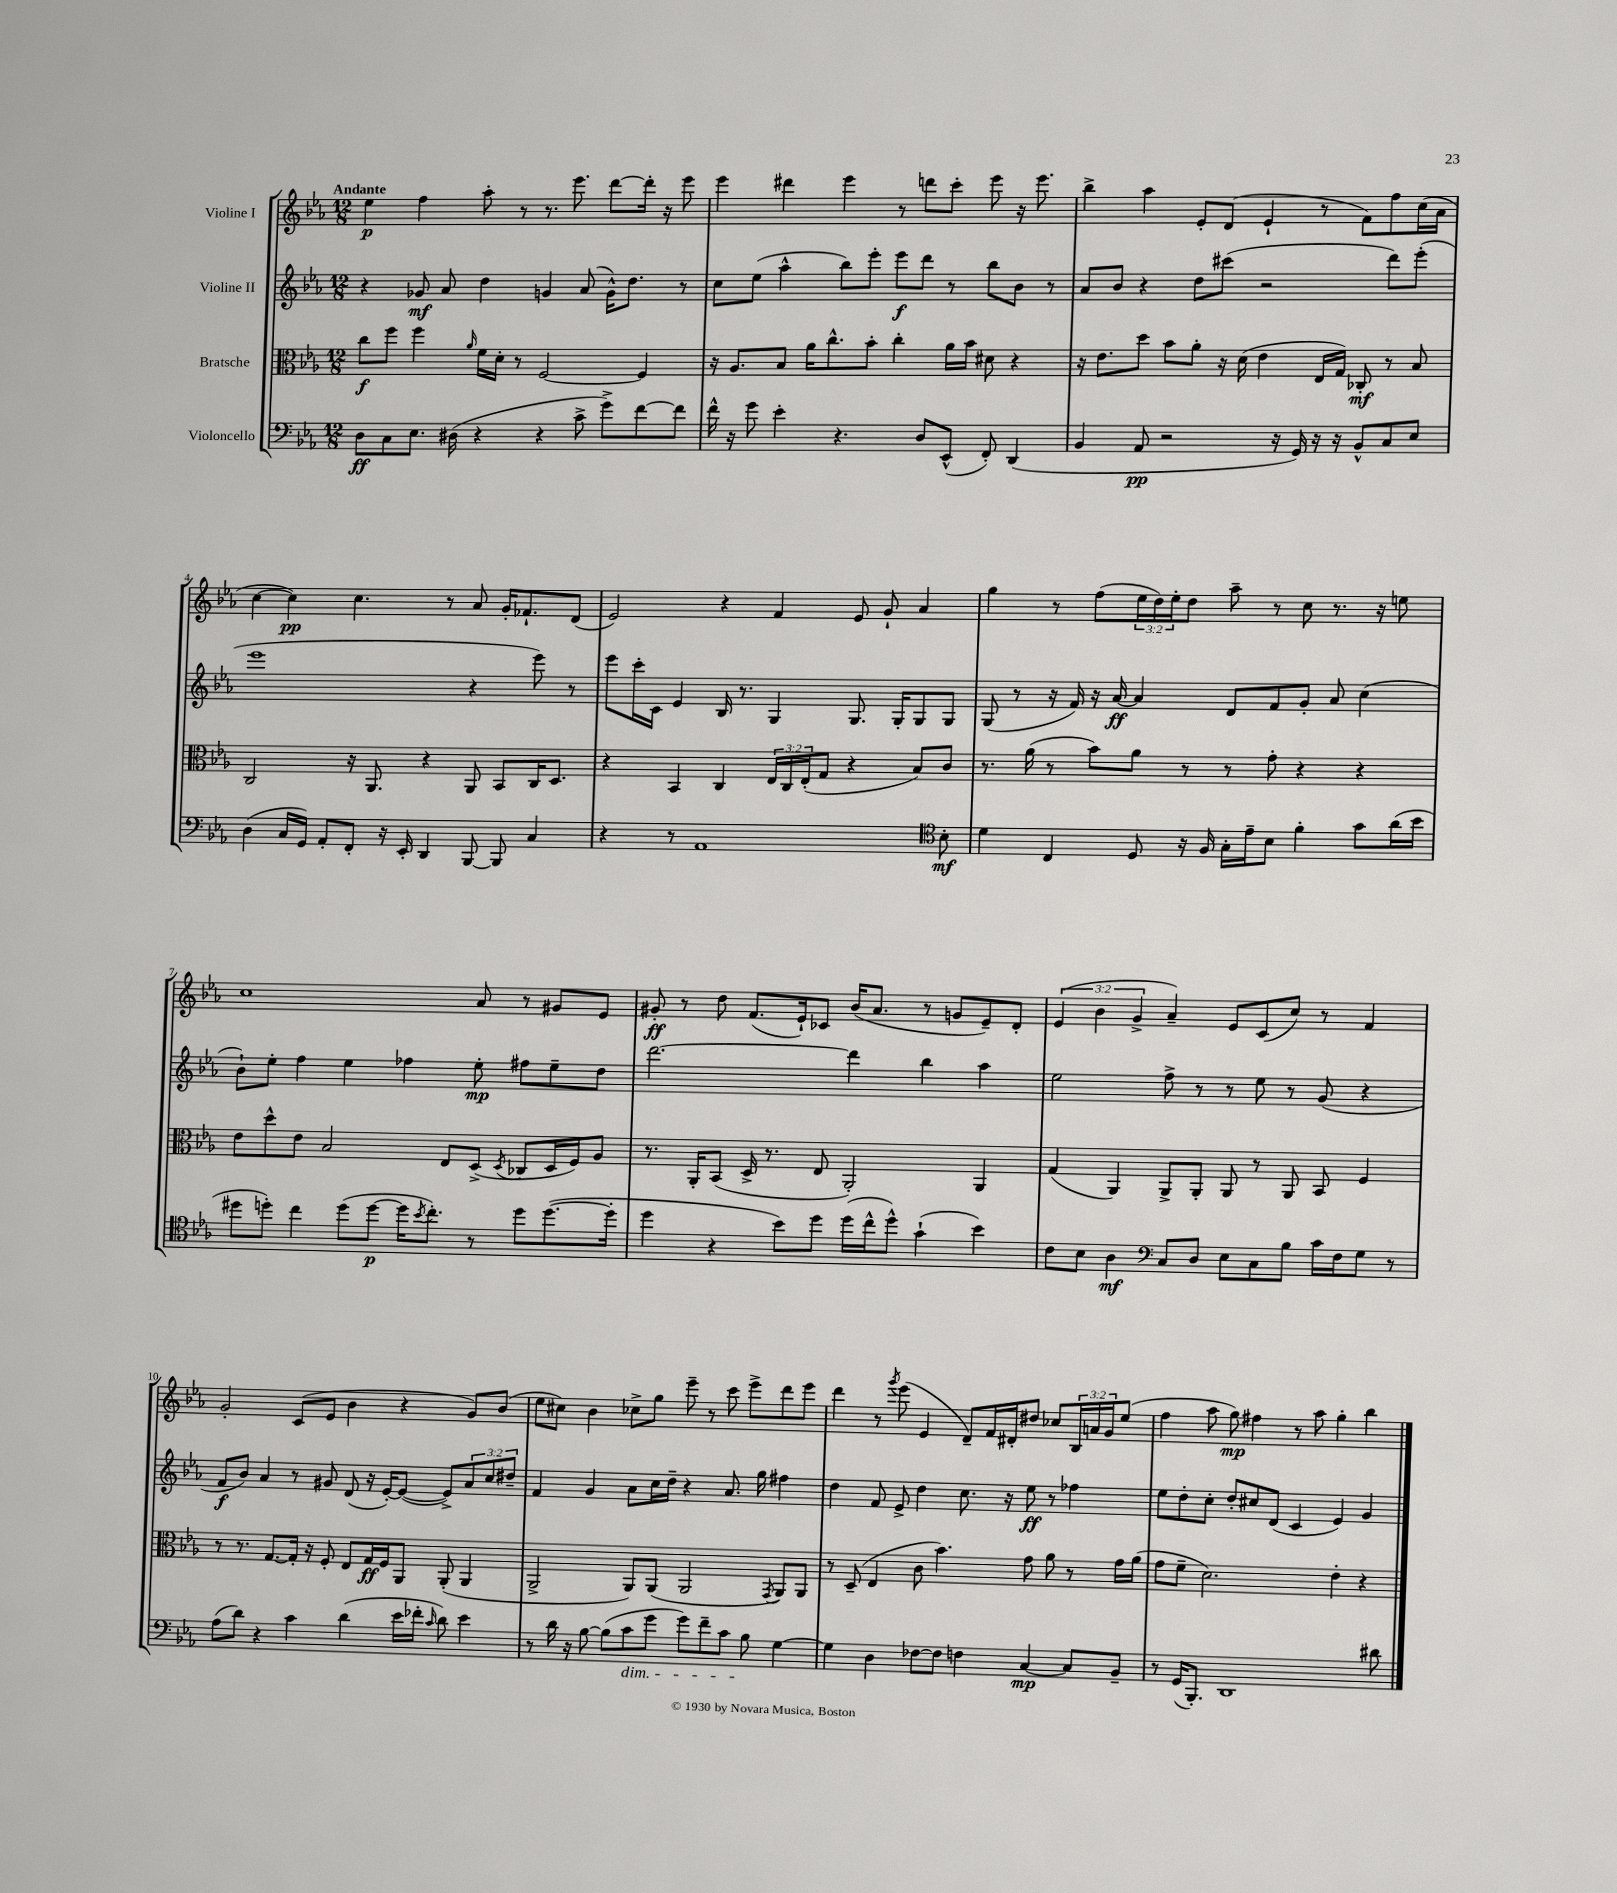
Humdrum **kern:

**kern	**dynam	**kern	**dynam	**kern	**dynam	**kern	**dynam
*part4	*part4	*part3	*part3	*part2	*part2	*part1	*part1
*staff4	*staff4	*staff3	*staff3	*staff2	*staff2	*staff1	*staff1
*I"Violoncello	*	*I"Bratsche	*	*I"Violine II	*	*I"Violine I	*
*clefF4	*	*clefC3	*	*clefG2	*	*clefG2	*
*k[b-e-a-]	*	*k[b-e-a-]	*	*k[b-e-a-]	*	*k[b-e-a-]	*
*M12/8	*	*M12/8	*	*M12/8	*	*M12/8	*
=1	=1	=1	=1	=1	=1	=1	=1
!	!	!	!	!	!	!LO:TX:a:B:t=Andante	!
8D\L	ff	8cc\L	f	4r	.	4ee-\	p
8C\	.	8ff\J	.	.	.	.	.
8.E-\J	.	4ff\	.	8g-X/	mf	4ff\	.
.	.	.	.	8a-/	.	.	.
(16D#X\	.	.	.	.	.	.	.
.	.	16qqa-/	.	.	.	.	.
4r	.	16f\LL	.	4dd\	.	8aa-'\	.
.	.	16d'\JJ	.	.	.	.	.
.	.	8r	.	.	.	8r	.
4r	.	[2F/	.	4gn/	.	8.r	.
.	.	.	.	.	.	8.eee-\	.
8c^\	.	.	.	(8a-/	.	.	.
8g^\L)	.	.	.	16g^^\KL)	.	[8ddd\L	.
.	.	.	.	8.dd\J	.	.	.
[8f\	.	4F/]	.	.	.	16ddd'\Jk]	.
.	.	.	.	.	.	16r	.
8f\J]	.	.	.	8r	.	8eee-\	.
=2	=2	=2	=2	=2	=2	=2	=2
16f^^\	.	16r	.	8cc\L	.	4eee-\	.
16r	.	8.A-/L	.	.	.	.	.
8g\	.	.	.	(8ee-\J	.	.	.
4e-'\	.	8B-/J	.	4aa-^^\	.	4ddd#X\	.
.	.	16a-\KL	.	.	.	.	.
.	.	8.cc^^\	.	.	.	.	.
4.r	.	.	.	8bb-\L)	.	4eee-\	.
.	.	8b-'\J	.	8eee-'\J	.	.	.
.	.	4cc'\	.	8eee-\L	f	8r	.
8D/L	.	.	.	8ddd\J	.	8dddn\L	.
(8EE-^^/J	.	16a-\LL	.	8r	.	8ccc'\J	.
.	.	16b-\JJ	.	.	.	.	.
8FF'/)	.	8d#X\	.	8bb-\L	.	8eee-\	.
(4DD/	.	4r	.	8b-\J	.	16r	.
.	.	.	.	.	.	8.eee-\	.
.	.	.	.	8r	.	.	.
=3	=3	=3	=3	=3	=3	=3	=3
4BB-/	.	16r	.	8a-/L	.	4bb-^\	.
.	.	8.e-\L	.	.	.	.	.
.	.	.	.	8b-/J	.	.	.
8AA-/	pp	8dd\J	.	4r	.	4aa-\	.
2r	.	8b-\L	.	.	.	.	.
.	.	8a-'\J	.	8dd\L	.	8e-'/L	.
.	.	16r	.	(8ccc#X\J	.	(8d/J	.
.	.	(16d\	.	.	.	.	.
.	.	4e-\	.	2r	.	4e-`/	.
16r	.	.	.	.	.	.	.
16GG/)	.	.	.	.	.	.	.
16r	.	16E-/LL	.	.	.	8r	.
16r	.	16G/JJ)	.	.	.	.	.
8BB-^^/L	.	8C-X'/	mf	.	.	8f\L)	.
8C/	.	8r	.	8ddd\L)	.	8ff\	.
8E-/J	.	8B-/	.	(8eee-'\J	.	(16cc\L	.
.	.	.	.	.	.	16a-\JJ	.
!!LO:LB:g=z
=4	=4	=4	=4	=4	=4	=4	=4
(4D\	.	2C/	.	1eee-	.	[4cc\	.
16C/LL	.	.	.	.	.	4cc\])	pp
16GG/JJ)	.	.	.	.	.	.	.
8AA-'/L	.	.	.	.	.	.	.
8FF'/J	.	16r	.	.	.	4.cc\	.
.	.	8.AA-/	.	.	.	.	.
16r	.	.	.	.	.	.	.
16EE-'/	.	.	.	.	.	.	.
4DD/	.	4r	.	.	.	.	.
.	.	.	.	.	.	8r	.
[8BBB-/	.	8AA-/	.	4r	.	8a-/	.
8BBB-/]	.	8BB-/L	.	.	.	16g'/KL	.
.	.	.	.	.	.	8.f-X`/	.
4C/	.	16C/K	.	8eee-\)	.	.	.
.	.	8.D/J	.	.	.	.	.
.	.	.	.	8r	.	(8d/J	.
=5	=5	=5	=5	=5	=5	=5	=5
4r	.	4r	.	8eee-\L	.	2e-/)	.
.	.	.	.	16ccc'\L	.	.	.
.	.	.	.	16c\JJ	.	.	.
8r	.	4BB-/	.	4e-/	.	.	.
1AA-	.	.	.	.	.	.	.
.	.	4C/	.	16B-/	.	4r	.
.	.	.	.	8.r	.	.	.
.	.	24E-/LL	.	4G/	.	4f/	.
.	.	24C/	.	.	.	.	.
.	.	(24E-'/J	.	.	.	.	.
.	.	8G/J	.	.	.	.	.
.	.	4r	.	8.G/	.	8e-/	.
.	.	.	.	.	.	8g`/	.
.	.	.	.	16G'/KL	.	.	.
.	.	8B-/L)	.	8G/	.	4a-/	.
*clefC4	*	*	*	*	*	*	*
8B-'\	mf	8c/J	.	8G/J	.	.	.
=6	=6	=6	=6	=6	=6	=6	=6
4d\	.	8.r	.	(8G/	.	4gg\	.
.	.	.	.	8r	.	.	.
.	.	(16a-\	.	.	.	.	.
4C/	.	8r	.	16r	.	8r	.
.	.	.	.	16f/)	.	.	.
.	.	8b-\L)	.	16r	.	(8ff\L	.
.	.	.	.	[16a-/	ff	.	.
8D/	.	8a-\J	.	4a-/]	.	24ee-\L	.
.	.	.	.	.	.	24dd\)	.
.	.	.	.	.	.	24ee-'\J	.
16r	.	8r	.	.	.	8dd\J	.
16F/	.	.	.	.	.	.	.
16G'\LL	.	8r	.	8d/L	.	8aa-~\	.
16e-~\J	.	.	.	.	.	.	.
8B-\J	.	8g'\	.	8f/	.	8r	.
4f'\	.	4r	.	8g'/J	.	8cc\	.
.	.	.	.	8a-/	.	8.r	.
8g\L	.	4r	.	(4cc\	.	.	.
.	.	.	.	.	.	16r	.
(16a-\L	.	.	.	.	.	8een\	.
16b-\JJ	.	.	.	.	.	.	.
!!LO:LB:g=z
=7	=7	=7	=7	=7	=7	=7	=7
8dd#X\L	.	8e-\L	.	8b-`\L)	.	1cc	.
8ddn'\J)	.	8dd^^\	.	8ee-'\J	.	.	.
4cc\	.	8e-\J	.	4ff\	.	.	.
.	.	2B-/	.	.	.	.	.
(8dd\L	.	.	.	4ee-\	.	.	.
[8dd\J	p	.	.	.	.	.	.
16dd\KL]	.	.	.	4ff-X\	.	.	.
8qb-/	.	.	.	.	.	.	.
8.cc'\J)	.	.	.	.	.	.	.
.	.	8E-/L	.	.	.	.	.
8r	.	(8D^/J	.	8ee-'\	mp	8a-/	.
.	.	8qD/	.	.	.	.	.
8dd\L	.	8C-X/L	.	8ff#X\L	.	8r	.
([8.dd\	.	16D/L	.	8ee-~\	.	8g#X/L	.
.	.	16F/J)	.	.	.	.	.
.	.	8A-/J	.	8dd\J	.	8e-/J	.
16dd'\Jk]	.	.	.	.	.	.	.
=8	=8	=8	=8	=8	=8	=8	=8
4dd\	.	8.r	.	[2.ddd\	.	8g#X'/	ff
.	.	.	.	.	.	8r	.
.	.	16AA-'/KL	.	.	.	.	.
4r	.	(8BB-/J	.	.	.	8dd\	.
.	.	16D^/	.	.	.	(8.f/L	.
.	.	8.r	.	.	.	.	.
8b-\L)	.	.	.	.	.	.	.
.	.	.	.	.	.	16e-`/k)	.
8dd\J	.	8E-/	.	.	.	8c-X/J	.
(16dd\LL	.	2AA-'/)	.	4ddd\]	.	(16b-/KL	.
16cc^^\J	.	.	.	.	.	8.a-/J	.
8dd^^\J)	.	.	.	.	.	.	.
(4g`\	.	.	.	4bb-\	.	8r	.
.	.	.	.	.	.	8gn/L	.
4b-\)	.	4AA-/	.	4aa-\	.	8e-~/)	.
.	.	.	.	.	.	8d'/J	.
=9	=9	=9	=9	=9	=9	=9	=9
8c\L	.	(4G/	.	2ee-\	.	(6e-/	.
8B-\J	.	.	.	.	.	.	.
.	.	.	.	.	.	6b-\	.
4A-\	mf	4AA-/)	.	.	.	.	.
.	.	.	.	.	.	6g^/	.
*clefF4	*	*	*	*	*	*	*
8C/L	.	8AA-^/L	.	8ff^\	.	4a-~/)	.
8D/J	.	8AA-'/J	.	8r	.	.	.
8E-\L	.	8AA-/	.	8r	.	8e-/L	.
8C\	.	8r	.	8ee-\	.	(8c/	.
8B-\J	.	8AA-/	.	8r	.	8cc/J)	.
16c\LL	.	8BB-/	.	(8g/	.	8r	.
16F\J	.	.	.	.	.	.	.
8G\J	.	4F/	.	4r	.	4f/	.
8r	.	.	.	.	.	.	.
!!LO:LB:g=z
=10	=10	=10	=10	=10	=10	=10	=10
(8A-\L	.	8r	.	8f/L	f	2g'/	.
8d\J)	.	8.r	.	8b-/J)	.	.	.
4r	.	.	.	4a-/	.	.	.
.	.	[8.G/L	.	.	.	.	.
4c\	.	16G'/Jk]	.	8r	.	(8c/L	.
.	.	16r	.	.	.	.	.
.	.	8F'/	.	8g#X/	.	8e-/J	.
(4d\	.	8E-/L	.	(8d/	.	4b-\	.
.	.	16G/L	ff	16r	.	.	.
.	.	16F/J	.	[16e-'/KL)	.	.	.
16e-\LL	.	8AA-/J	.	(8e-/J_	.	4r	.
16f-X'\JJ	.	.	.	.	.	.	.
16qqc/	.	.	.	.	.	.	.
8d\)	.	(8AA-'/	.	8e-^/L])	.	.	.
4e-\	.	4AA-/	.	12a-/	.	8g/L)	.
.	.	.	.	12cc/	.	.	.
.	.	.	.	.	.	(8b-/J	.
.	.	.	.	12dd#X~/J	.	.	.
=11	=11	=11	=11	=11	=11	=11	=11
8r	.	2AA-^/	.	4f/	.	8ee-\L	.
16d\	.	.	.	.	.	8cc#X\J)	.
16r	.	.	.	.	.	.	.
[8B-\	.	.	.	4g/	.	4b-\	.
(8B-\L]	.	.	.	.	.	.	.
!LO:TX:b:i:t=dim.	!	!	!	!	!	!	!
8c\	.	8AA-/L)	.	8a-\L	.	8cc-X^\L	.
8g\J	.	(8AA-/J	.	16cc\L	.	8gg\J	.
.	.	.	.	16dd~\JJ	.	.	.
8g\L)	.	2AA-/	.	4r	.	8eee-~\	.
8f~\	.	.	.	.	.	8r	.
8c\J	.	.	.	8.a-/	.	8ccc\	.
8B-\	.	.	.	.	.	8eee-^\L	.
.	.	.	.	16gg\	.	.	.
.	.	8qGG/	.	.	.	.	.
[4G\	.	8AA-/L)	.	4ff#X\	.	8ddd\	.
.	.	8AA-/J	.	.	.	8eee-\J	.
=12	=12	=12	=12	=12	=12	=12	=12
4G\]	.	8r	.	4dd\	.	4ddd\	.
.	.	(8D~/	.	.	.	.	.
4D\	.	4E-/	.	8f/	.	8r	.
.	.	.	.	.	.	8qggg/	.
.	.	.	.	8e-^/	.	(8eee-\	.
[8F-X\L	.	8c\	.	4dd\	.	4e-/	.
8F-\J]	.	4.b-\)	.	.	.	.	.
4Fn\	.	.	.	8.cc\	.	8d~/L)	.
.	.	.	.	.	.	16f/L	.
.	.	.	.	16r	.	16d#X'/J	.
[4C/	mp	8g\	.	8ee-\	ff	8dd#X/J	.
.	.	8a-\	.	8r	.	8cc-X/L	.
8C/L]	.	8r	.	4ff-X\	.	24B-/L	.
.	.	.	.	.	.	24an/	.
.	.	.	.	.	.	24g/J	.
8BB-~/J	.	16g\LL	.	.	.	(8ee-/J	.
.	.	(16a-\JJ	.	.	.	.	.
=13	=13	=13	=13	=13	=13	=13	=13
8r	.	8g\L	.	8ee-\L	.	4ff\	.
(16GG/KL	.	8f~\J	.	8dd'\	.	.	.
8.BBB-'/J)	.	.	.	.	.	.	.
.	.	2.d\)	.	8cc'\J	.	8aa-\	.
1DD	.	.	.	8dd'/L	.	8gg\)	mp
.	.	.	.	8cc#X/	.	4ff#X\	.
.	.	.	.	(8d/J	.	.	.
.	.	.	.	4c/	.	8r	.
.	.	.	.	.	.	8aa-\	.
.	.	4e-'\	.	4e-/)	.	4gg'\	.
.	.	4r	.	4g/	.	4bb-\	.
8d#X\	.	.	.	.	.	.	.
==	==	==	==	==	==	==	==
*-	*-	*-	*-	*-	*-	*-	*-
